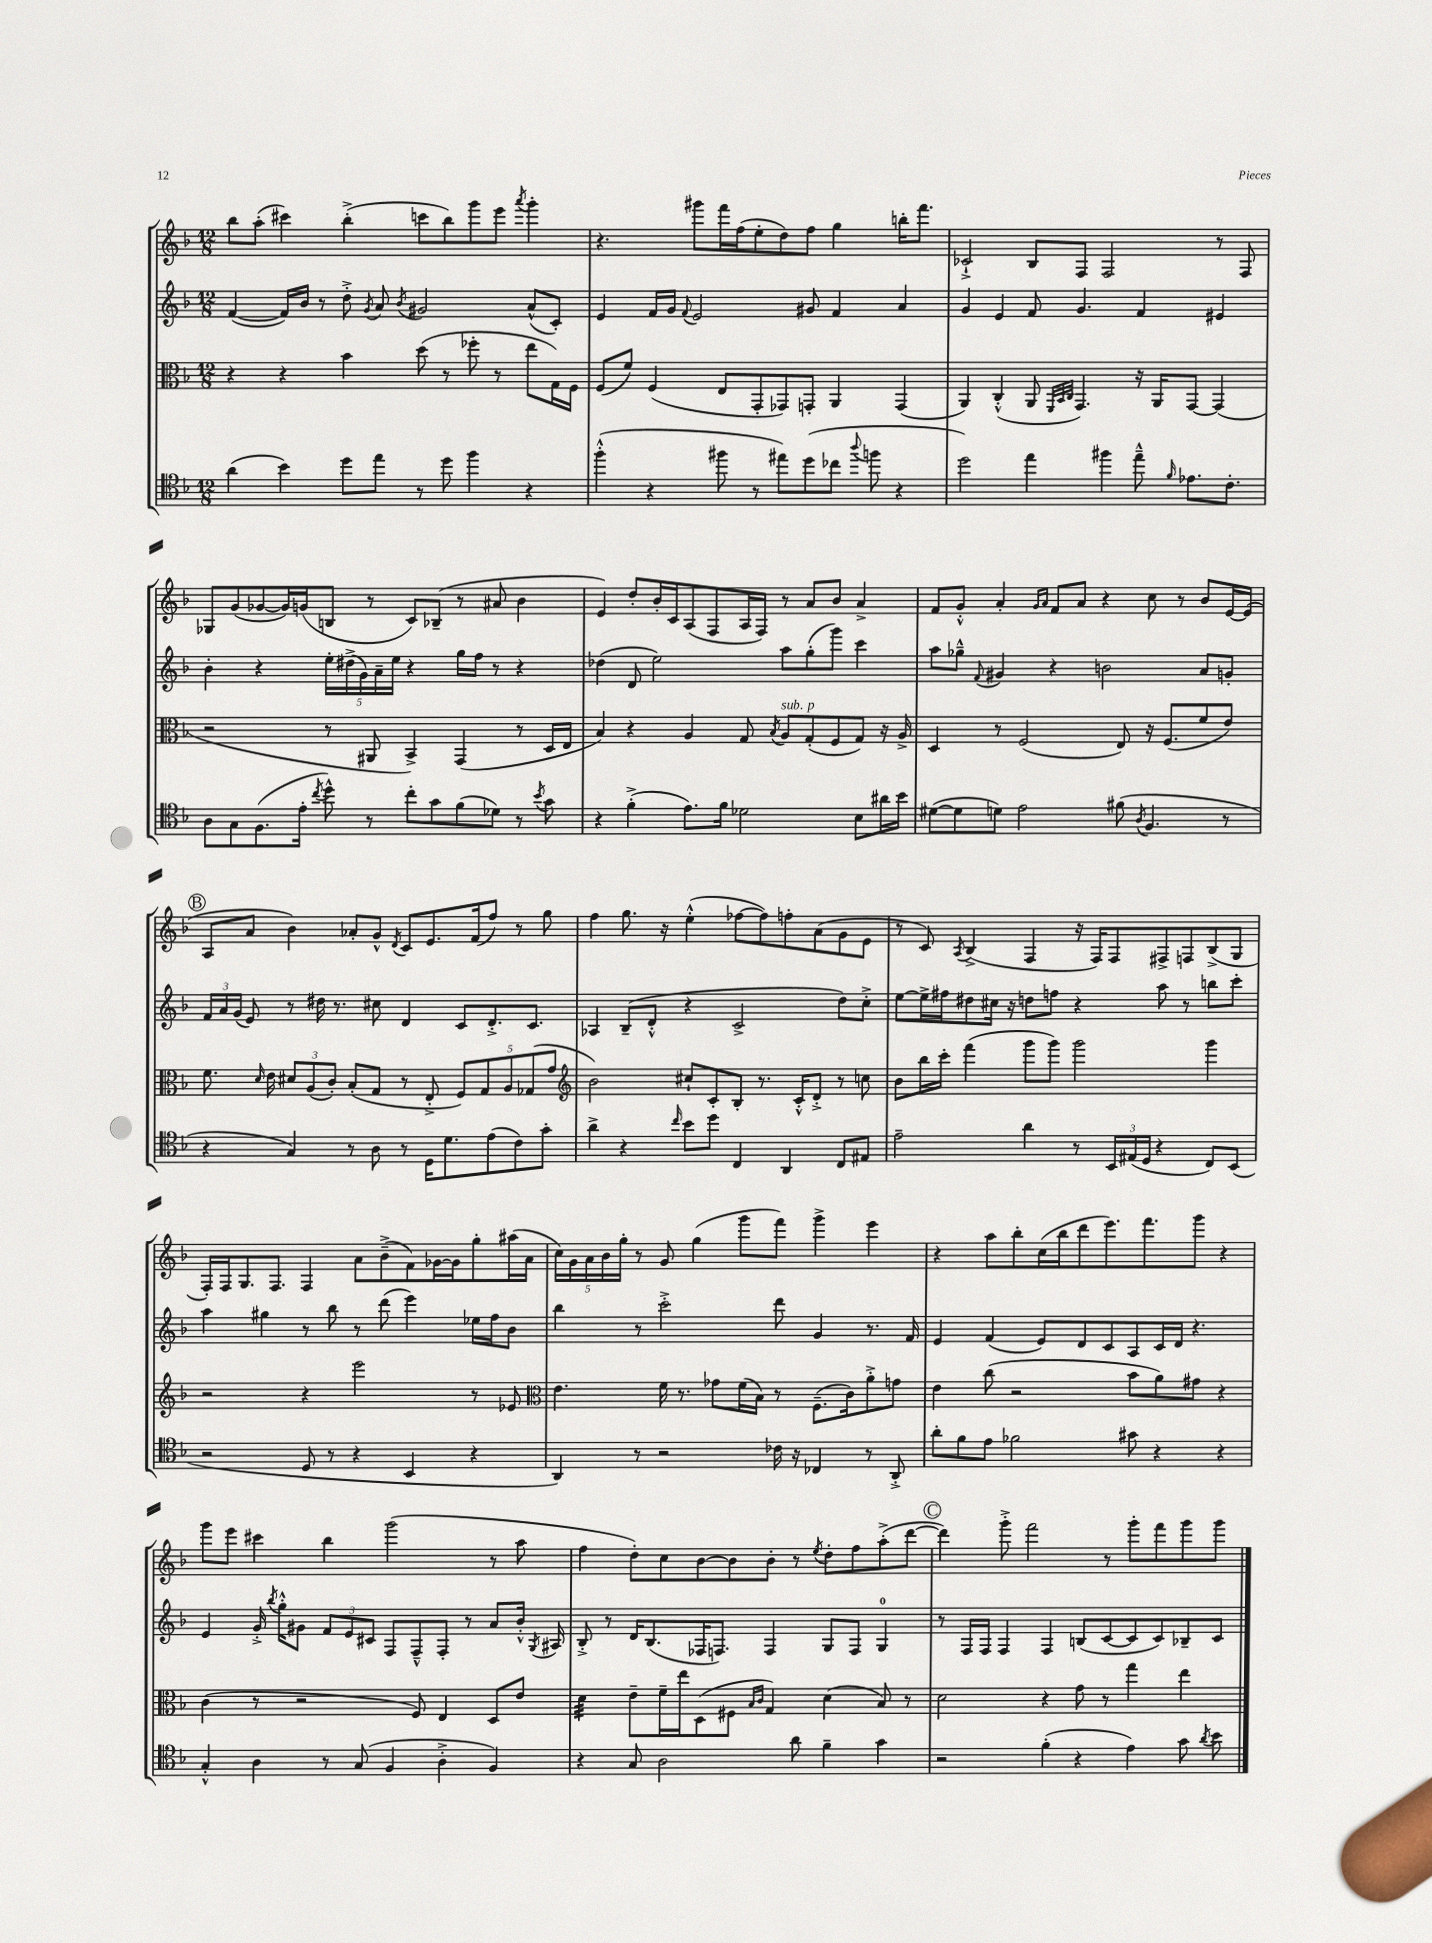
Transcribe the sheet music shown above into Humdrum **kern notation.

**kern	**kern	**kern	**kern
*part4	*part3	*part2	*part1
*staff4	*staff3	*staff2	*staff1
*clefC4	*clefC3	*clefG2	*clefG2
*k[b-]	*k[b-]	*k[b-]	*k[b-]
*M12/8	*M12/8	*M12/8	*M12/8
=116	=116	=116	=116
(4a\	4r	([4f/	8bb-\L
.	.	.	(8aa'\J
4b-\)	4r	16f/LL])	4ccc#X\)
.	.	16b-/JJ	.
.	.	8r	.
8dd\L	4b-\	8dd'^\	(4bb-'^\
.	.	8qg/	.
8ee\J	.	8a/	.
.	.	8qb-/	.
8r	(8dd\	2g#X/	8cccn\L
8dd\	8r	.	8bb-\)
4ff\	8ff-X'\	.	8ggg\
.	8r	.	8eee\J
.	.	.	8qaaa/
4r	8ee\L	(8a^^/L	4ggg'\
.	16G\L)	8c'/J)	.
.	16F\JJ	.	.
=117	=117	=117	=117
(4ff'^^\	(8F/L	4e/	4.r
.	8f/J)	.	.
4r	(4F/	16f/LL	.
.	.	16g/JJ	.
.	.	8qqf/	.
.	.	2e/	8ggg#X\L
8ff#X\	8E/L	.	16fff\L
.	.	.	(16ff\J
8r	8GG'/	.	8ee'\
8ee#X\L)	8GG-X/)	.	8dd\)
(8dd\	8GGn'/J	8g#X/	8ff\J
8cc-X\J	4AA/	4f/	4gg\
8qqaa/	.	.	.
8ffn\	.	.	.
4r	(4GG/	4a/	16bbn'\KL
.	.	.	8.fff\J
=118	=118	=118	=118
2dd\)	4AA/)	4g/	2c-X`^/
.	(4C'^^/	4e/	.
4ee\	8AA/	8f/	8B-/L
.	32qqFF/LLL	.	.
.	32qqBB-/	.	.
.	32qqC/JJJ	.	.
.	4.GG/)	4.g/	8F/J
4ff#X\	.	.	2F/
8ee~^^\	16r	4f/	.
.	16AA/KL	.	.
16qqf/	.	.	.
8.e-X\L	[8GG/J	.	.
.	(4GG/]	4e#X/	8r
8.c'\J	.	.	.
.	.	.	8F/
!!LO:LB:g=z
=119	=119	=119	=119
8A\L	2r	4b-'\	8G-X/L
8G\	.	.	(8g/
(8.F\	.	4r	[8g-X/
.	.	.	16g-/L])
16e'\Jk	.	.	(16gn/J
8qcc/	.	.	.
8dd^^\)	8r	20ee'\LL	8Bn/J
.	.	(20dd#X^\	.
.	.	20g\)	.
8r	8AA#X/	.	8r
.	.	20a~\	.
.	.	20ee\JJ	.
8cc'\L	4BB-^/)	4r	8c/L)
8g\	.	.	(8B-X~/J
(8f\	(4GG/	16gg\LL	8r
.	.	16ff\JJ	.
8d-X\J)	.	8r	8a#X/
8r	8r	4r	4b-\
8qb-/	.	.	.
8g\	16D/LL	.	.
.	16E/JJ	.	.
=120	=120	=120	=120
4r	4B-/)	(4dd-X\	4e/)
(4f'^\	4r	8d/	8dd'/L
.	.	2ee\)	16b-'/L
.	.	.	16c/J
8.e\L)	4A/	.	(8A/
.	.	.	8F/
16f\Jk	.	.	.
2d-X\	8G/	.	16A/L
.	.	.	16F/JJ)
.	8qB-/	.	.
!	!LO:TX:a:i:t=sub. p	!	!
.	8A/L	8aa\L	8r
.	(8G'/	(8gg'\	8a/L
.	8F/	8ggg\J)	8b-/J
8B-\L	8G/J)	4ccc\	4a^/
16a#X\L	16r	.	.
16b-\JJ	16A^/	.	.
=121	=121	=121	=121
([8d#X\L	4D/	8aa\L	8f/L
8d#\]	.	8gg-X~^^\J	8g'^^/J
.	.	8qqf/	.
8dn\J)	8r	4g#X/	4a'/
2e\	(2F/	.	.
.	.	.	16qqg/LL
.	.	.	16qqa/JJ
.	.	4r	8f/L
.	.	.	8a/J
.	.	2bn\	4r
(8f#X\	8E/)	.	.
8qA/	.	.	.
4.F/	16r	.	8cc\
.	(8.F/L	.	.
.	.	.	8r
.	8f/	8a/L	8b-/L
8r	8e/J)	8gn'/J	[16e/L
.	.	.	(16e/JJ]
!!LO:LB:g=z
!!LO:REH:place=s1:t=B
=122	=122	=122	=122
4r	8.f\	24f/LL	8A/L
.	.	24a/	.
.	.	(24g/JJ	.
.	.	8e/)	8a/J
.	16qqd/	.	.
.	16e\	.	.
4G/)	12d#X/L	8r	4b-\)
.	(12A/	.	.
.	.	16dd#X\	.
.	12c'/J)	.	.
.	.	8.r	.
8r	(8B-'/L	.	8a-X'/L
8A\	8G/J	8cc#X\	8g^^/J
.	.	.	8qd/
8r	8r	4d/	8c/L
16D\KL	8E'^/	.	8.e/
8.d\	.	.	.
.	10F/L)	8c/L	.
.	.	.	(16f/k
.	10G/	.	.
(8e\	.	8.d'^/	8ff/J)
.	10A/	.	.
8c\)	.	.	8r
.	(10G-X/	.	.
.	.	8.c/J	.
8g'\J	.	.	8gg\
.	10g/J	.	.
=123	=123	=123	=123
*	*clefG2	*	*
4a^\	2b-\)	4A-X/	4ff\
4r	.	(8B-~/L	8.gg\
.	.	8d'^^/J	.
.	.	.	16r
16qqcc/	.	.	.
8b-\L	8cc#X`/L	4r	(4ee'^^\
8dd\J	8c'/	.	.
4C/	8B-'/J	2c^/	[8ff-X\L
.	8.r	.	8ff-\])
4AA/	.	.	8ffn'\
.	16c'^^/KL	.	.
.	8d'^/J	.	(8a\
8C/L	8r	8dd\L)	8g\
8E#X/J	8ccn\	8cc'^\J	8e\J
=124	=124	=124	=124
2e~\	8b-\L	[8ee\L	8r
.	16bb-\L	16ee^\L]	8c/)
.	16ccc'\JJ	16ff#X\J	.
.	.	.	8qA/
.	(4fff\	8dd#X\	(4B-^/
.	.	16cc#X\Jk	.
.	.	16r	.
4a\	8ggg\L	8ddn\L	4F/
.	8ggg\J)	8ffn\J	.
8r	2ggg\	4r	16r
.	.	.	16F/KL)
24BB-/LL	.	.	8F/
(24E#X/	.	.	.
24D/JJ	.	.	.
4r	.	8aa\	8F#X^/
.	.	8r	8Fn/
8C/L)	4ggg\	8bbn\L	(8B-^/
(8BB-/J	.	8ccc'\J	8G/J
!!LO:LB:g=z
=125	=125	=125	=125
2r	2r	4aa\	16F'/LL)
.	.	.	16F/J
.	.	.	8.G/
.	.	4gg#X\	.
.	.	.	8.F/J
8D/	4r	8r	4F/
8r	.	8bb-\	.
4r	2eee\	8r	8a\L
.	.	(8ddd\	(8b-~^\
4BB-/	.	4eee\)	8f\)
.	.	.	[16g-X\L
.	.	.	16g-\J]
4r	8r	16ee-X\LL	8gg'\
.	.	16ff\J	.
.	8e-X/	8b-\J	(16aa#X\L
.	.	.	16a\JJ
=126	=126	=126	=126
*	*clefC3	*	*
4AA/)	4.e\	4bb-\	20cc\LL)
.	.	.	20g\
.	.	.	20a\
.	.	.	20b-\
.	.	.	20gg'\JJ
8r	.	8r	8r
2r	16f\	2ccc'^\	8g/
.	8.r	.	.
.	.	.	(4gg\
.	8g-X\L	.	.
.	(16f\L	.	8ggg\L
.	16B-\JJ)	.	.
16c-X\	8r	8ddd\	8fff\J)
16r	.	.	.
4C-X/	(8.F~\L	4g/	4ggg^\
.	16c\k)	.	.
8r	8a'^\	8.r	4eee\
8AA'^/	8gn\J	.	.
.	.	16f/	.
=127	=127	=127	=127
8a'\L	4e\	4e/	4r
8f\	.	.	.
8e\J	(8cc\	(4f/	8aa\L
2f-X\	2r	.	8bb-'\
.	.	8e/L)	(16cc\L
.	.	.	16bb-\J
.	.	8d/	8ddd\
.	.	8c/	8.eee\)
8g#X\	8b-\L	8A/	.
.	.	.	8.fff\
4r	8a\)	16c/L	.
.	.	16d/JJ	.
.	8g#X\J	4.r	8ggg\J
4r	4r	.	4r
!!LO:LB:g=z
=128	=128	=128	=128
4G'^^/	(4c\	4e/	8ggg\L
.	.	.	8eee\J
4A\	8r	16g'^/	4ccc#X\
.	.	8qbb-/	.
.	.	16gg'^^\KL	.
.	2r	8g#X\J	.
8r	.	12f/L	4bb-\
.	.	12e/	.
(8G/	.	.	.
.	.	12c#X/J	.
4F/	.	8F/L	(2ggg\
.	8F/)	8F~^^/	.
4A'^\	4E/	8F'/J	.
.	.	8r	.
4F/)	8D/L	8a/L	8r
.	8e/J	16b-'^^/Jk	8aa\
.	.	8qG/	.
.	.	16A#X/	.
=129	=129	=129	=129
*	*tremolo	*	*
4r	32d\LLL	8B-'^/	4ff\
.	32d\	.	.
.	32d\	.	.
.	32d\	.	.
.	32d\	8r	.
.	32d\	.	.
.	32d\	.	.
.	32d\JJJ	.	.
*	*Xtremolo	*	*
8G/	8e~\L	16d/KL	8dd'\L)
.	.	(8.B-/	.
2A\	16f~\L	.	8cc\
.	16ee\J	.	.
.	(8D\	16F-X/K	[8b-\
.	.	8.Fn/J)	.
.	8F#X\J	.	8b-\]
.	16qqB-/LL	.	.
.	16qqc/JJ	.	.
.	4G/)	4F/	8b-'\J
8a\	.	.	8r
.	.	.	8qee/
4f~\	(4d\	8G/L	8dd'\L
.	.	8F/J	8ff\
4g\	8B-/)	4G/	(8aa'^\
.	8r	.	[8ddd\J
!!LO:REH:place=s1:t=C
=130	=130	=130	=130
2r	2d\	8r	4ddd\])
.	.	16F/LL	.
.	.	16F/JJ	.
.	.	4F/	8ggg'^\
.	.	.	2fff\
(4f'\	4r	4F/	.
4r	8g\	(8Bn/L	.
.	8r	[8c/	8r
4e\)	4gg\	8c/]	8ggg'\L
.	.	8c/)	8fff\
8g\	4ee\	8B-X~/	8ggg\
8qa/	.	.	.
8b-\	.	8c/J	8ggg\J
==	==	==	==
*-	*-	*-	*-
